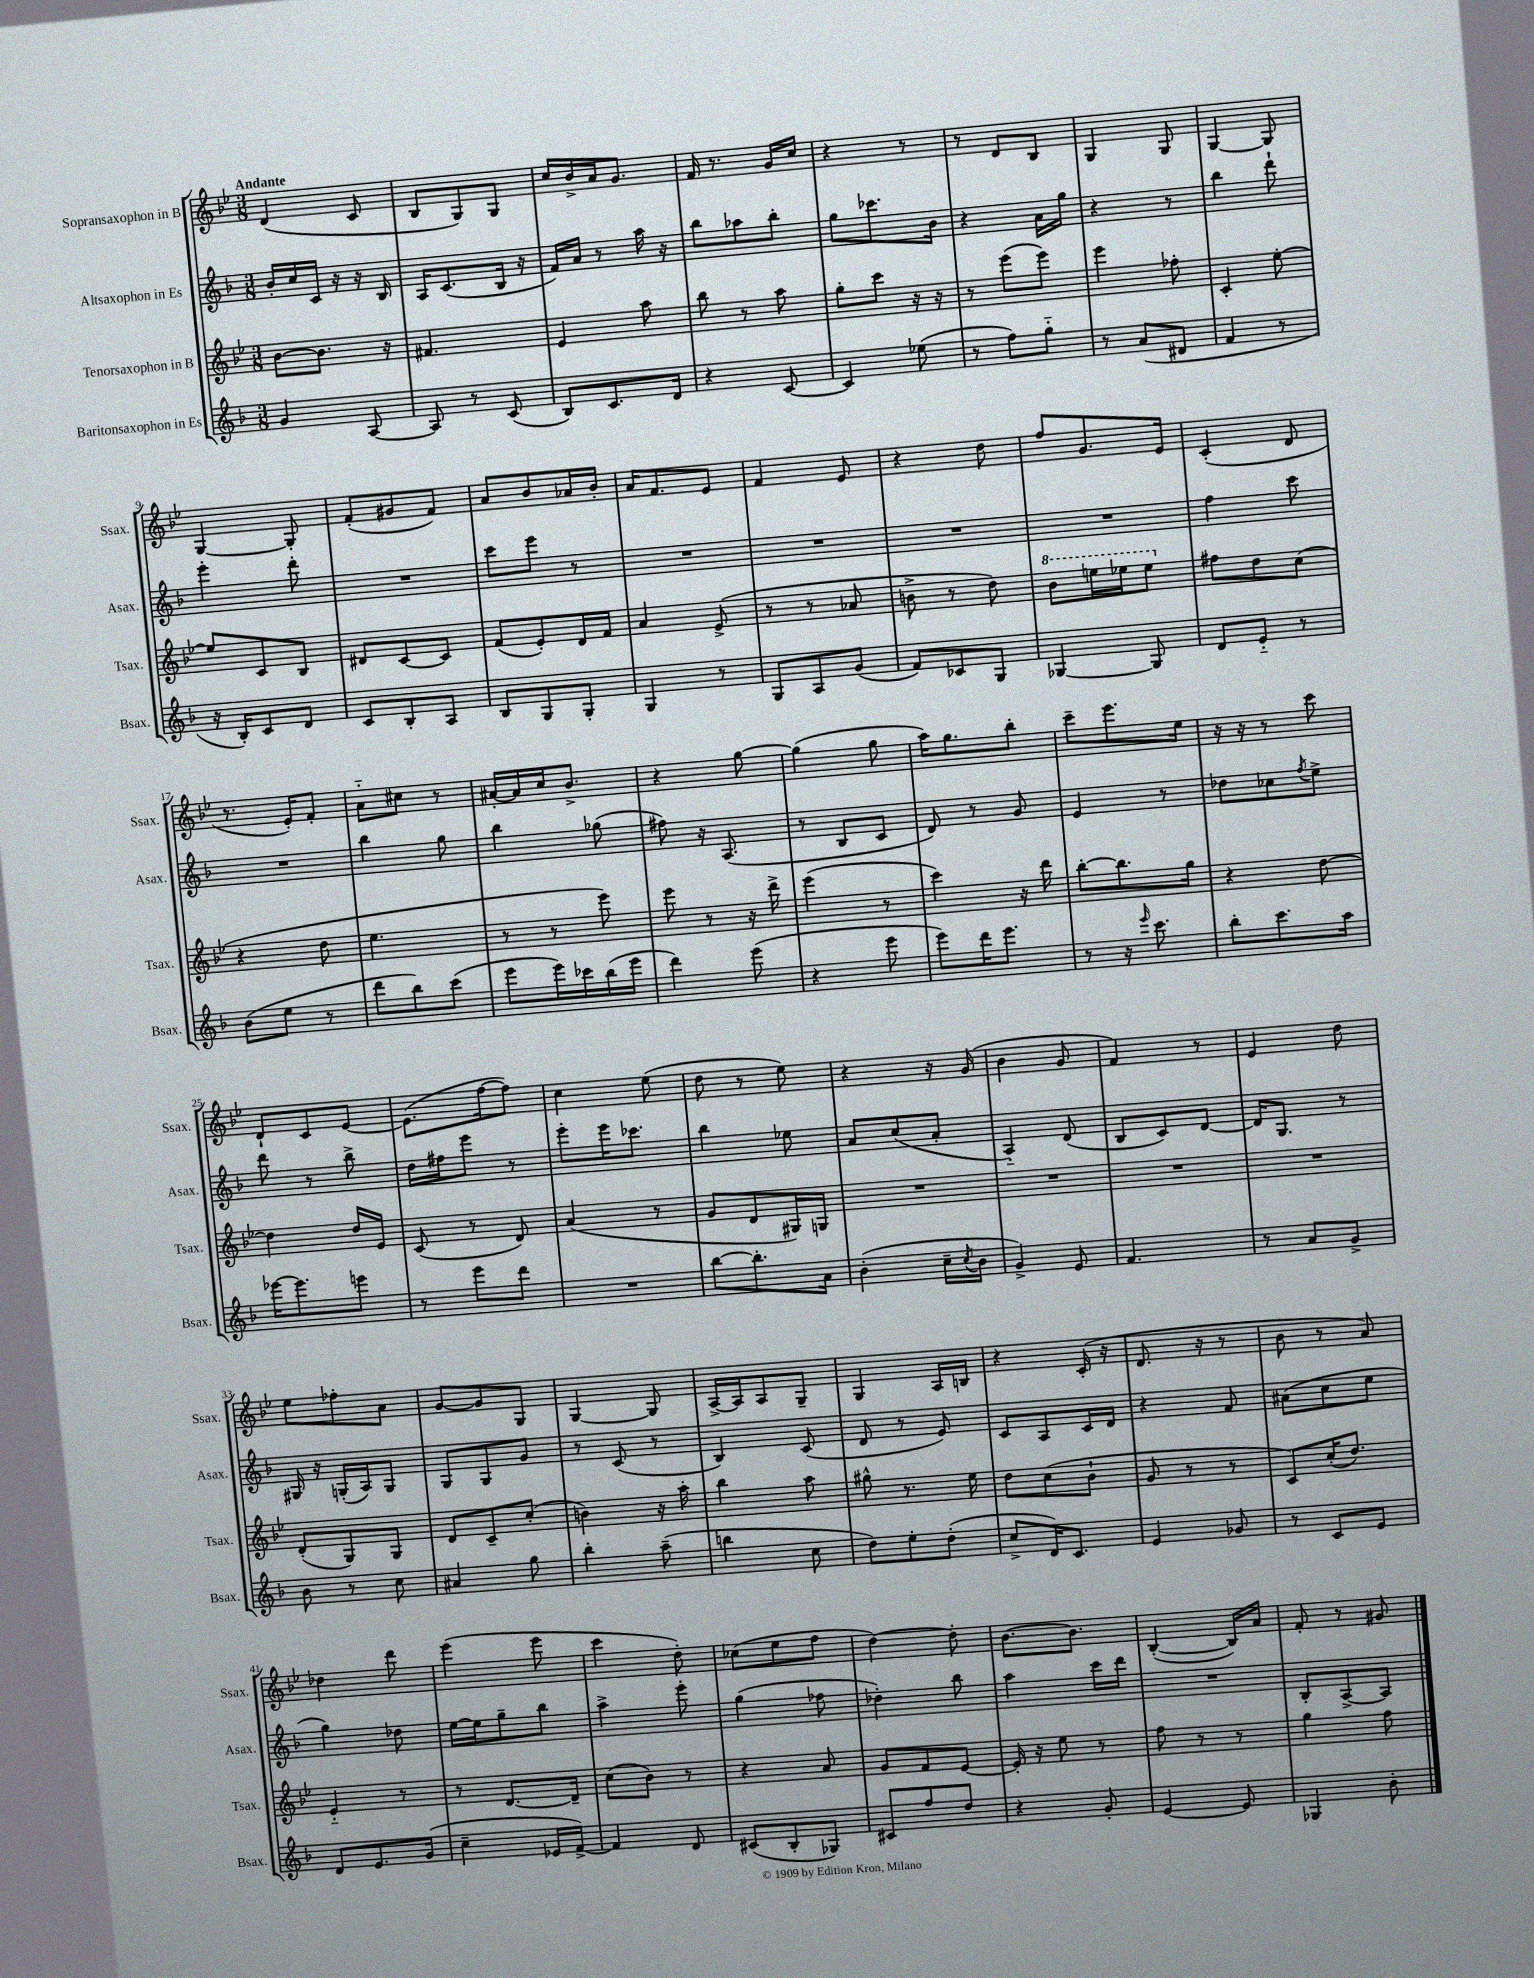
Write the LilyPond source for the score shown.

<<
\new StaffGroup <<
\new Staff = "s0" \with { instrumentName = "Sopransaxophon in B" shortInstrumentName = "Ssax." } {
    \clef treble \key bes \major \numericTimeSignature \time 3/8 \tempo "Andante"
    d'4( c'8 |
    bes8 g8) g8 |
    c''16 bes'16-> a'16 g'8. |
    f'16 r8. g'16 c''16 |
    r4 r8 |
    r8 d'8 bes8 |
    g4 g8 |
    g4~ g8 |
    g4~ g8-. |
    f'8-.( gis'8 f'8) |
    a'8 bes'8 aes'16 bes'16-. |
    a'16 f'8. ees'8 |
    f'4 ees'8 |
    r4 d''8 |
    f''8 g'8. ees'16 |
    c'4-.( d'8 |
    r8. ees'16-.) f'8-. |
    a'8-_ cis''8 r8 |
    ais'16~-. ais'16 c''16 bes'8.-> |
    r4 g''8~ |
    g''4( g''8 |
    a''16) g''8. bes''8-. |
    c'''8-- ees'''8. ees''16 |
    r16 r16 r8 c'''8 |
    d'8-! c'8 ees'8~ |
    ees'8.( f''16~ f''8) |
    c''4 ees''8( |
    d''8 r8 ees''8) |
    r4 r16 g'16( |
    bes'4 g'8 |
    f'4) r8 |
    ees'4 d''8 |
    ees''8 fes''8-. a'8 |
    g'8~ g'8 g8 |
    g4~ g8 |
    a16~-> a16 a8 g8-- |
    g4 a16 b16 |
    r4 c'16-.( r16 |
    d'8. r16 r8 |
    bes'8 r8 a'8) |
    des''4 d'''8 |
    ees'''4( ees'''8 |
    c'''4 d''8-.) |
    ces''8( ees''8 f''8 |
    d''4~) d''8-. |
    bes'8.~ bes'8. |
    bes4~-.( bes16) a'16 |
    f'8-. r8 gis'8 \bar "|." |
}
\new Staff = "s1" \with { instrumentName = "Altsaxophon in Es" shortInstrumentName = "Asax." } {
    \clef treble \key f \major \numericTimeSignature \time 3/8
    bes'16-. c''16 c'16 r16 r16 bes16 |
    a16 c'8.( bes16 r16 |
    f'16) a'16 r8 a''16 r16 |
    bes''8 aes''8 bes''8-. |
    g''8 ces'''8. bes'16 |
    r4 a'16 g''16 |
    r4 r8 |
    bes''4 d'''8-! |
    e'''4-. d'''8-. |
    R4. |
    c'''8 e'''8 r8 |
    R4. |
    R4. |
    R4. |
    R4. |
    f''4 c'''8 |
    R4. |
    bes''4 g''8 |
    bes''4 ges''8( |
    fis''8) r16 a8.( |
    r8 bes8 c'8 |
    d'8) r8 g'8 |
    e'4 r8 |
    des''8 ces''8 \acciaccatura { f''8 } e''8-> |
    d'''8 r8 bes''8-> |
    d''16 fis''16 e'''8 r8 |
    e'''8-. e'''16 ces'''8. |
    bes''4 ees''8 |
    a'8 c''8( a'8-. |
    a4-_) d'8( |
    bes8 c'8) d'8~ |
    d'16 g8. r8 |
    gis16 r16 g16-.( a16) g8 |
    g8 g8 g'8 |
    r8 c'8( r8 |
    bes4) c'8( |
    d'8 r8 e'8) |
    c'8 a8 c'16 d'16 |
    r4 f'8 |
    ais'8( c''8 e''8 |
    g''4) des''8 |
    e''16~ e''16 g''8-- bes''8 |
    a''4-> e'''8-. |
    g''4( fes''8 |
    des''4-.) bes''8 |
    a''4 c'''16 d'''16 |
    R4. |
    bes8-. a8~-> a8 \bar "|." |
}
\new Staff = "s2" \with { instrumentName = "Tenorsaxophon in B" shortInstrumentName = "Tsax." } {
    \clef treble \key bes \major \numericTimeSignature \time 3/8
    bes'8~ bes'8. r16 |
    fis'4. |
    ees'4 a''8 |
    bes''8 r8 a''8 |
    g''8-. c'''8 r16 r16 |
    r8 ees'''8( ees'''8) |
    ees'''4 fes''8-. |
    c'4-. ees''8~-. |
    ees''8 c'8 bes8 |
    dis'8 c'8~ c'8 |
    f'8( ees'8-.) d'16 f'16 |
    a'4 ees'8->( |
    r8 r8 aes'8 |
    b'8-> r8 d''8) |
    \ottava #1 bes''8 e'''16 ees'''16 ees'''8 \ottava #0 |
    fis''8 d''8 c''8( |
    r4 d''8 |
    ees''4. |
    r8 r8 ees'''8) |
    ees'''8 r8 r16 d'''16-> |
    ees'''4( r8 |
    c'''4) r16 d'''16 |
    bes''8~-. bes''8. g''16 |
    r4 d''8~ |
    d''4 d''16 ees'16 |
    c'8( r8 d'8) |
    a'4( r8 |
    g'8 d'8 gis16) g16 |
    R4. |
    R4. |
    R4. |
    R4. |
    d'8-.( g8) g8 |
    d'8 c'8-- c''8-.( |
    b'4) r16 a''16-. |
    bes''4 a''8 |
    gis''8-^ r8. ees''16 |
    d''8 c''8( bes'8-! |
    g'8 r8 r8 |
    c'8) c''16-.( d''8.) |
    ees'4-_ r8 |
    r8 d'8.~ d'16-- |
    c''8( bes'8) r8 |
    r4 a'8 |
    g'8 f'8 ees'8~ |
    ees'16-. r16 ees''8 r8 |
    f''8 r8 r8 |
    g''4 f''8 \bar "|." |
}
\new Staff = "s3" \with { instrumentName = "Baritonsaxophon in Es" shortInstrumentName = "Bsax." } {
    \clef treble \key f \major \numericTimeSignature \time 3/8
    g'4 a8~ |
    a8 r8 c'8( |
    bes8) c'8. d'16 |
    r4 c'8~ |
    c'4 ees''8( |
    r8 f''8) g''8-_ |
    r8 a'8( dis'8 |
    f'4 r8 |
    r16 bes16-.) c'8 d'8 |
    c'8 bes8-. a8 |
    bes8 g8 g8-. |
    g4 r8 |
    g8 a8 g'8( |
    f'8) ces'8 g8 |
    ges4~ ges8 |
    d'8 e'8-_ r8 |
    bes'8( e''8 r8 |
    d'''8 bes''8) c'''8( |
    e'''8 e'''16) ces'''16 bes''16( e'''16 |
    d'''4) e'''8( |
    r4 e'''8 |
    e'''8) d'''16 e'''8. |
    r8 r16 \grace { e'''16 } c'''8. |
    bes''8-. c'''8. a''16 |
    ees'''16~ ees'''8. e'''8 |
    r8 e'''8 d'''8 |
    R4. |
    bes''8~ bes''8.-. a'16 |
    bes'4-.( c''16-- \acciaccatura { c''8 } bes'16 |
    g'4->) e'8 |
    f'4. |
    r8 a'8 g'8-> |
    bes'8 r8 c''8 |
    ais'4 g''8 |
    bes''4-. a''8--( |
    b''4 c''8 |
    d''8) e''8-. d''8-.( |
    c''8-> d'16) c'8. |
    e'4 ges'8 |
    r8 c'8 e'8 |
    d'8 e'8. g'16( |
    c''4-- ees'16 f'16~->) |
    f'4 d'8 |
    cis'8( bes8-. ges8) |
    cis'8 f''8 d''8 |
    r4 g'8-. |
    e'4~ e'8 |
    ges4 bes'8-. \bar "|." |
}
>>
>>
